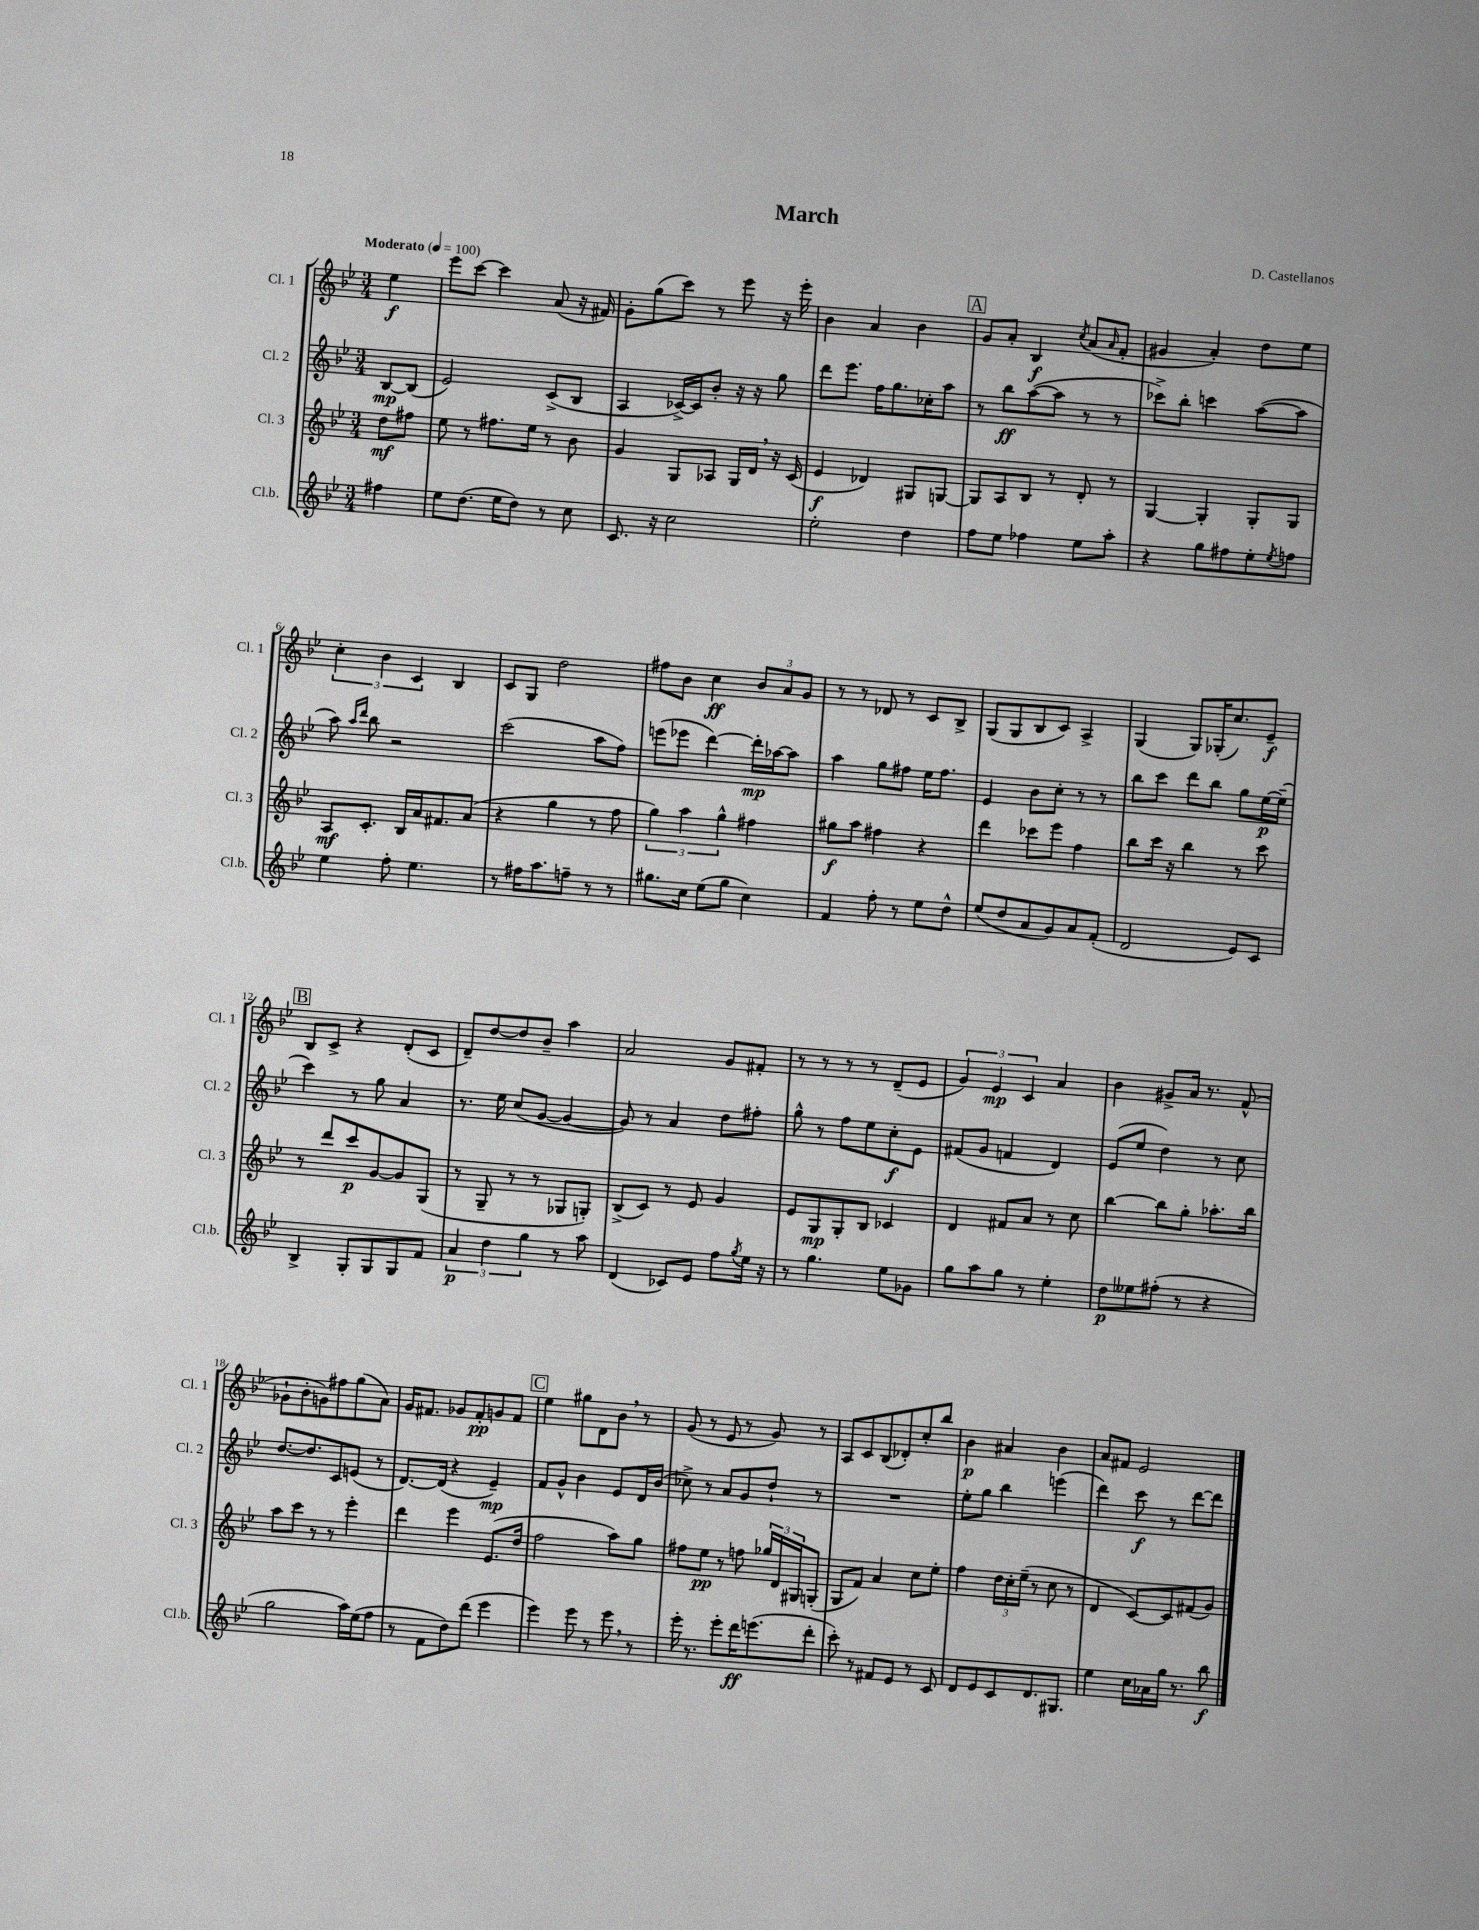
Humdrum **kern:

**kern	**dynam	**kern	**dynam	**kern	**dynam	**kern	**dynam
*part4	*part4	*part3	*part3	*part2	*part2	*part1	*part1
*staff4	*staff4	*staff3	*staff3	*staff2	*staff2	*staff1	*staff1
*I"Cl.b.	*	*I"Cl. 3	*	*I"Cl. 2	*	*I"Cl. 1	*
*I'Cl.b.	*	*I'Cl. 3	*	*I'Cl. 2	*	*I'Cl. 1	*
*clefG2	*	*clefG2	*	*clefG2	*	*clefG2	*
*k[b-e-]	*	*k[b-e-]	*	*k[b-e-]	*	*k[b-e-]	*
*M3/4	*	*M3/4	*	*M3/4	*	*M3/4	*
*MM100	*	*MM100	*	*MM100	*	*MM100	*
=	=	=	=	=	=	=	=
!	!	!	!	!	!	!LO:TX:a:B:t=Moderato	!
4ff#X\	.	8dd\L	mf	[8B-/L	mp	4ee-\	f
.	.	8ff#X\J	.	(8B-/J]	.	.	.
=1	=1	=1	=1	=1	=1	=1	=1
8ee-\L	.	8ee-\	.	2e-/)	.	8eee-\L	.
(8.dd\J	.	8r	.	.	.	[8ccc\J	.
.	.	8.ff#X\L	.	.	.	4ccc\]	.
16ee-\KL	.	.	.	.	.	.	.
8dd\J)	.	.	.	.	.	.	.
.	.	16ee-\Jk	.	.	.	.	.
8r	.	8r	.	(8c^/L	.	(8a/	.
8cc\	.	8b-\	.	8B-/J	.	16r	.
.	.	.	.	.	.	16f#X/)	.
=2	=2	=2	=2	=2	=2	=2	=2
8.c/	.	4g/	.	4A/	.	8g'\L	.
.	.	.	.	.	.	(8gg\	.
16r	.	.	.	.	.	.	.
2cc\	.	8G/L	.	[16c-X^/LL)	.	8ccc\J)	.
.	.	.	.	16c-/J]	.	.	.
.	.	8A-X/J	.	8b-'/J	.	8r	.
.	.	16G/LL	.	16r	.	8eee-\	.
.	.	16d,/JJ	.	16r	.	.	.
.	.	16r	.	8gg\	.	16r	.
.	.	(16c/	.	.	.	16eee-'\	.
=3	=3	=3	=3	=3	=3	=3	=3
2ee-'\	.	4e-/	f	8ddd\L	.	4b-\	.
.	.	.	.	8.eee-\J	.	.	.
.	.	4d-X/)	.	.	.	4a/	.
.	.	.	.	16ff\KL	.	.	.
.	.	.	.	8.gg\	.	.	.
4dd\	.	8G#X/L	.	.	.	4b-\	.
.	.	.	.	16cc-X'\K	.	.	.
.	.	[8Gn/J	.	8aa\J	.	.	.
!!LO:REH:place=s1:t=A
=4	=4	=4	=4	=4	=4	=4	=4
8ff\L	.	8G/L]	.	8r	.	8g/L	.
8ee-\J	.	8A/	.	8bb-\L	ff	8a'/J	.
4ff-X\	.	8B-/J	.	([8aa\	.	4B-/	f
.	.	8r	.	8aa\J]	.	.	.
.	.	.	.	.	.	8qcc/	.
8ee-\L	.	8d'/	.	8r	.	(8a/L	.
.	.	.	.	.	.	16qqa/	.
8aa'\J	.	8r	.	8r	.	8f'/J	.
=5	=5	=5	=5	=5	=5	=5	=5
4r	.	[4G/	.	8ccc-X^\L)	.	4g#X/	.
.	.	.	.	8bb-'\J	.	.	.
8gg\L	.	4G'/]	.	4cccn\	.	4a'/)	.
8ff#X\	.	.	.	.	.	.	.
8ee-'\	.	8G'/L	.	([8aa\L	.	8dd\L	.
8qee-/	.	.	.	.	.	.	.
8ffn\J	.	8G/J	.	8aa\J]	.	8ee-\J	.
!!LO:LB:g=z
=6	=6	=6	=6	=6	=6	=6	=6
4ee-\	.	8A/L	mf	8aa\)	.	6cc'\	.
.	.	.	.	16qqaa/LL	.	.	.
.	.	.	.	16qqddd/JJ	.	.	.
.	.	8.c'/J	.	8bb-\	.	.	.
.	.	.	.	.	.	6b-\	.
8ff'\	.	.	.	2r	.	.	.
.	.	16B-/LL	.	.	.	.	.
.	.	.	.	.	.	6c/	.
4.ee-\	.	16a/J	.	.	.	.	.
.	.	8.f#X/	.	.	.	.	.
.	.	.	.	.	.	4B-/	.
.	.	(8a/J	.	.	.	.	.
=7	=7	=7	=7	=7	=7	=7	=7
8r	.	4r	.	(2ccc\	.	8c/L	.
16ff#X\KL	.	.	.	.	.	8G/J	.
8.aa\	.	.	.	.	.	.	.
.	.	4gg\	.	.	.	2dd\	.
8ffn~\J	.	.	.	.	.	.	.
8r	.	8r	.	8aa\L	.	.	.
8r	.	8ff\	.	8ff\J)	.	.	.
=8	=8	=8	=8	=8	=8	=8	=8
8.gg#X\L	.	6gg\)	.	(8eeen\L	.	8ff#X\L	.
.	.	.	.	8eee-X\J	.	8b-\J	.
.	.	6aa\	.	.	.	.	.
16cc\Jk	.	.	.	.	.	.	.
(8ee-\L	.	.	.	[4ddd\)	.	4cc\	ff
.	.	6gg^^\	.	.	.	.	.
8gg#\J	.	.	.	.	.	.	.
4cc\)	.	4ff#X\	.	16ddd'\LL]	mp	12b-/L	.
.	.	.	.	[16aa-X\J	.	.	.
.	.	.	.	.	.	12a/	.
.	.	.	.	8aa-\J]	.	.	.
.	.	.	.	.	.	12g/J	.
=9	=9	=9	=9	=9	=9	=9	=9
4f/	.	8gg#X\L	f	4aa\	.	8r	.
.	.	8aa\J	.	.	.	8r	.
8ff'\	.	4ff#X\	.	8gg\L	.	8d-X/	.
8r	.	.	.	8ff#X\J	.	8r	.
8ee-\L	.	4r	.	16ee-\KL	.	8c/L	.
.	.	.	.	8.ff#\J	.	.	.
8dd^^\J	.	.	.	.	.	8B-^/J	.
=10	=10	=10	=10	=10	=10	=10	=10
(8ee-/L	.	4ddd\	.	4e-/	.	(8G/L	.
8dd/	.	.	.	.	.	8G/	.
8a/	.	8ccc-X\L	.	8b-\L	.	8B-/	.
8g/)	.	8eee-\J	.	8cc'\J	.	8c/J)	.
8a/	.	4ff\	.	8r	.	4A^/	.
(8f'/J	.	.	.	8r	.	.	.
=11	=11	=11	=11	=11	=11	=11	=11
2d/	.	8bb-\L	.	8bb-\L	.	(4G/	.
.	.	16ccc\Jk	.	8ccc\J	.	.	.
.	.	16r	.	.	.	.	.
.	.	4bb-\	.	8ddd\L	.	8G/L)	.
.	.	.	.	8bb-\J	.	(16G-X'/K	.
.	.	.	.	.	.	8.cc/)	.
8e-/L)	.	8r	.	8gg\L	.	.	.
8c/J	.	8ccc\	.	[16ee-\L	p	8e-~/J	f
.	.	.	.	(16ee-~\JJ]	.	.	.
!!LO:LB:g=z
!!LO:REH:place=s1:t=B
=12	=12	=12	=12	=12	=12	=12	=12
4B-^/	.	8r	.	4ccc\)	.	8B-/L	.
.	.	8ddd/L	.	.	.	8c^/J	.
8G'/L	.	8ccc/	p	8r	.	4r	.
8G/	.	[8g/	.	8gg\	.	.	.
8G/	.	8g/]	.	4a/	.	(8d'/L	.
8f/J	.	(8G/J	.	.	.	8c/J	.
=13	=13	=13	=13	=13	=13	=13	=13
6a/	p	8r	.	8.r	.	8d~/L)	.
.	.	8G~/	.	.	.	[8dd/	.
6dd\	.	.	.	.	.	.	.
.	.	.	.	16ee-\	.	.	.
.	.	8r	.	(8cc/L	.	8dd/]	.
6gg\	.	.	.	.	.	.	.
.	.	8r	.	[8g/J	.	8b-~/J	.
8r	.	8G-X/L	.	4g/_	.	4aa\	.
8aa\	.	8Gn'/J)	.	.	.	.	.
=14	=14	=14	=14	=14	=14	=14	=14
(4d/	.	(8B-^/L	.	8g/])	.	2a/	.
.	.	8c/J)	.	8r	.	.	.
8c-X/L)	.	8r	.	4a/	.	.	.
8e-/J	.	8e-/	.	.	.	.	.
8ff\L	.	4g/	.	8dd\L	.	8g/L	.
8qgg/	.	.	.	.	.	.	.
16ee-\Jk	.	.	.	8ff#X'\J	.	8f#X'/J	.
16r	.	.	.	.	.	.	.
=15	=15	=15	=15	=15	=15	=15	=15
8r	.	8e-/L	.	8gg^^\	.	8r	.
4.gg\	.	8G/	mp	8r	.	8r	.
.	.	8G'/	.	8ff\L	.	8r	.
.	.	8B-/J	.	8ee-\	.	8r	.
8ee-\L	.	4c-X/	.	8cc'\	f	(8d~/L	.
8g-X\J	.	.	.	8e-\J	.	8e-/J	.
=16	=16	=16	=16	=16	=16	=16	=16
8gg\L	.	4d/	.	(8f#X/L	.	6g/)	.
8aa\	.	.	.	8g/J	.	.	.
.	.	.	.	.	.	6e-/	mp
8gg\J	.	8f#X/L	.	4fn/	.	.	.
.	.	.	.	.	.	6c/	.
8r	.	8a/J	.	.	.	.	.
4ee-'\	.	8r	.	4d/)	.	4a/	.
.	.	8cc\	.	.	.	.	.
=17	=17	=17	=17	=17	=17	=17	=17
8dd\L	p	[4bb-\	.	(8e-/L	.	4b-\	.
8ee--X\	.	.	.	8ee-/J	.	.	.
(8ff#X'\J	.	8bb-\L]	.	4dd\)	.	8g#X^/L	.
8r	.	8gg'\J	.	.	.	16a/Jk	.
.	.	.	.	.	.	8.r	.
4r	.	8.aa-X'\L	.	8r	.	.	.
.	.	.	.	8cc\	.	(8f^^/	.
.	.	16bb-\Jk	.	.	.	.	.
!!LO:LB:g=z
=18	=18	=18	=18	=18	=18	=18	=18
2gg\	.	8aa\L	.	[8.dd/L	.	8g-X`\L	.
.	.	8ccc\J	.	.	.	8b-'\	.
.	.	.	.	8.dd/]	.	.	.
.	.	8r	.	.	.	8gn\)	.
.	.	8r	.	8c/	.	8ff#X\	.
16aa\LL)	.	4eee-'\	.	(8en/J	.	(8gg\	.
(16ee-\J	.	.	.	.	.	.	.
8ff\J	.	.	.	8r	.	8a\J)	.
=19	=19	=19	=19	=19	=19	=19	=19
8r	.	4ddd\	.	[8.d/L)	.	16g/KL	.
.	.	.	.	.	.	8.f#X/J	.
8f\L	.	.	.	.	.	.	.
.	.	.	.	(16d/Jk]	.	.	.
8dd\)	.	4eee-\	.	4r	.	8g-X/L	.
(8ddd\J	.	.	.	.	.	8f#'/	pp
4eee-\	.	(8.e-/L	.	4e-~/)	mp	8gn/	.
.	.	.	.	.	.	8f#/J	.
.	.	16dd/Jk	.	.	.	.	.
!!LO:REH:place=s1:t=C
=20	=20	=20	=20	=20	=20	=20	=20
4eee-\)	.	2ff\	.	8f/L	.	4ee-\	.
.	.	.	.	8g^^/J	.	.	.
8eee-\	.	.	.	4b-\	.	8gg#X\L	.
8r	.	.	.	.	.	8d\	.
8eee-,\	.	8aa\L)	.	8e-/L	.	8b-,\J	.
8r	.	8gg\J	.	16d/L	.	8r	.
.	.	.	.	(16b-/JJ	.	.	.
=21	=21	=21	=21	=21	=21	=21	=21
16eee-'\	.	8ff#X\L	.	8cc-X^\)	.	(8g/	.
8.r	.	.	.	.	.	.	.
.	.	8ee-\J	pp	8r	.	8r	.
8eee-'\L	.	8r	.	8a/L	.	8e-/	.
16ddd\K	ff	8ffn\	.	8g/	.	8r	.
(8.eeen\	.	.	.	.	.	.	.
.	.	24gg-X/LL	.	8dd`/J	.	8g/)	.
.	.	24d/	.	.	.	.	.
.	.	24G#X/J	.	.	.	.	.
8ddd'\J	.	(8Gn'/J	.	8r	.	8r	.
=22	=22	=22	=22	=22	=22	=22	=22
8ccc'\)	.	8G/L	.	2.r	.	8A/L	.
8r	.	8f/J)	.	.	.	8c/	.
8f#X/L	.	4a/	.	.	.	(8B-/	.
8e-/J	.	.	.	.	.	8d-X'/)	.
8r	.	8cc\L	.	.	.	8cc'/	.
8c/	.	8ee-'\J	.	.	.	8bb-/J	.
=23	=23	=23	=23	=23	=23	=23	=23
8d/L	.	4ff\	.	8ee-'\L	.	4b-\	p
8e-/	.	.	.	8gg\J	.	.	.
8c/	.	24dd\LL	.	4bb-\	.	4a#X/	.
.	.	24cc'\	.	.	.	.	.
.	.	(24ee-~\JJ	.	.	.	.	.
8.d/	.	8r	.	.	.	.	.
.	.	8cc\	.	(4eeen\	.	4b-\	.
8.G#X/J	.	.	.	.	.	.	.
.	.	8r	.	.	.	.	.
=24	=24	=24	=24	=24	=24	=24	=24
4ee-\	.	4d/	.	4ddd\)	.	8a/L	.
.	.	.	.	.	.	8f#X/J	.
16cc\LL	.	[8c/L)	.	8ccc\	f	2e-/	.
16a-X\	.	.	.	.	.	.	.
16gg\JJ	.	8c/]	.	8r	.	.	.
8.r	.	.	.	.	.	.	.
.	.	(8f#X/	.	[8ddd\L	.	.	.
8bb-\	f	8g/J)	.	8ddd\J]	.	.	.
==	==	==	==	==	==	==	==
*-	*-	*-	*-	*-	*-	*-	*-
